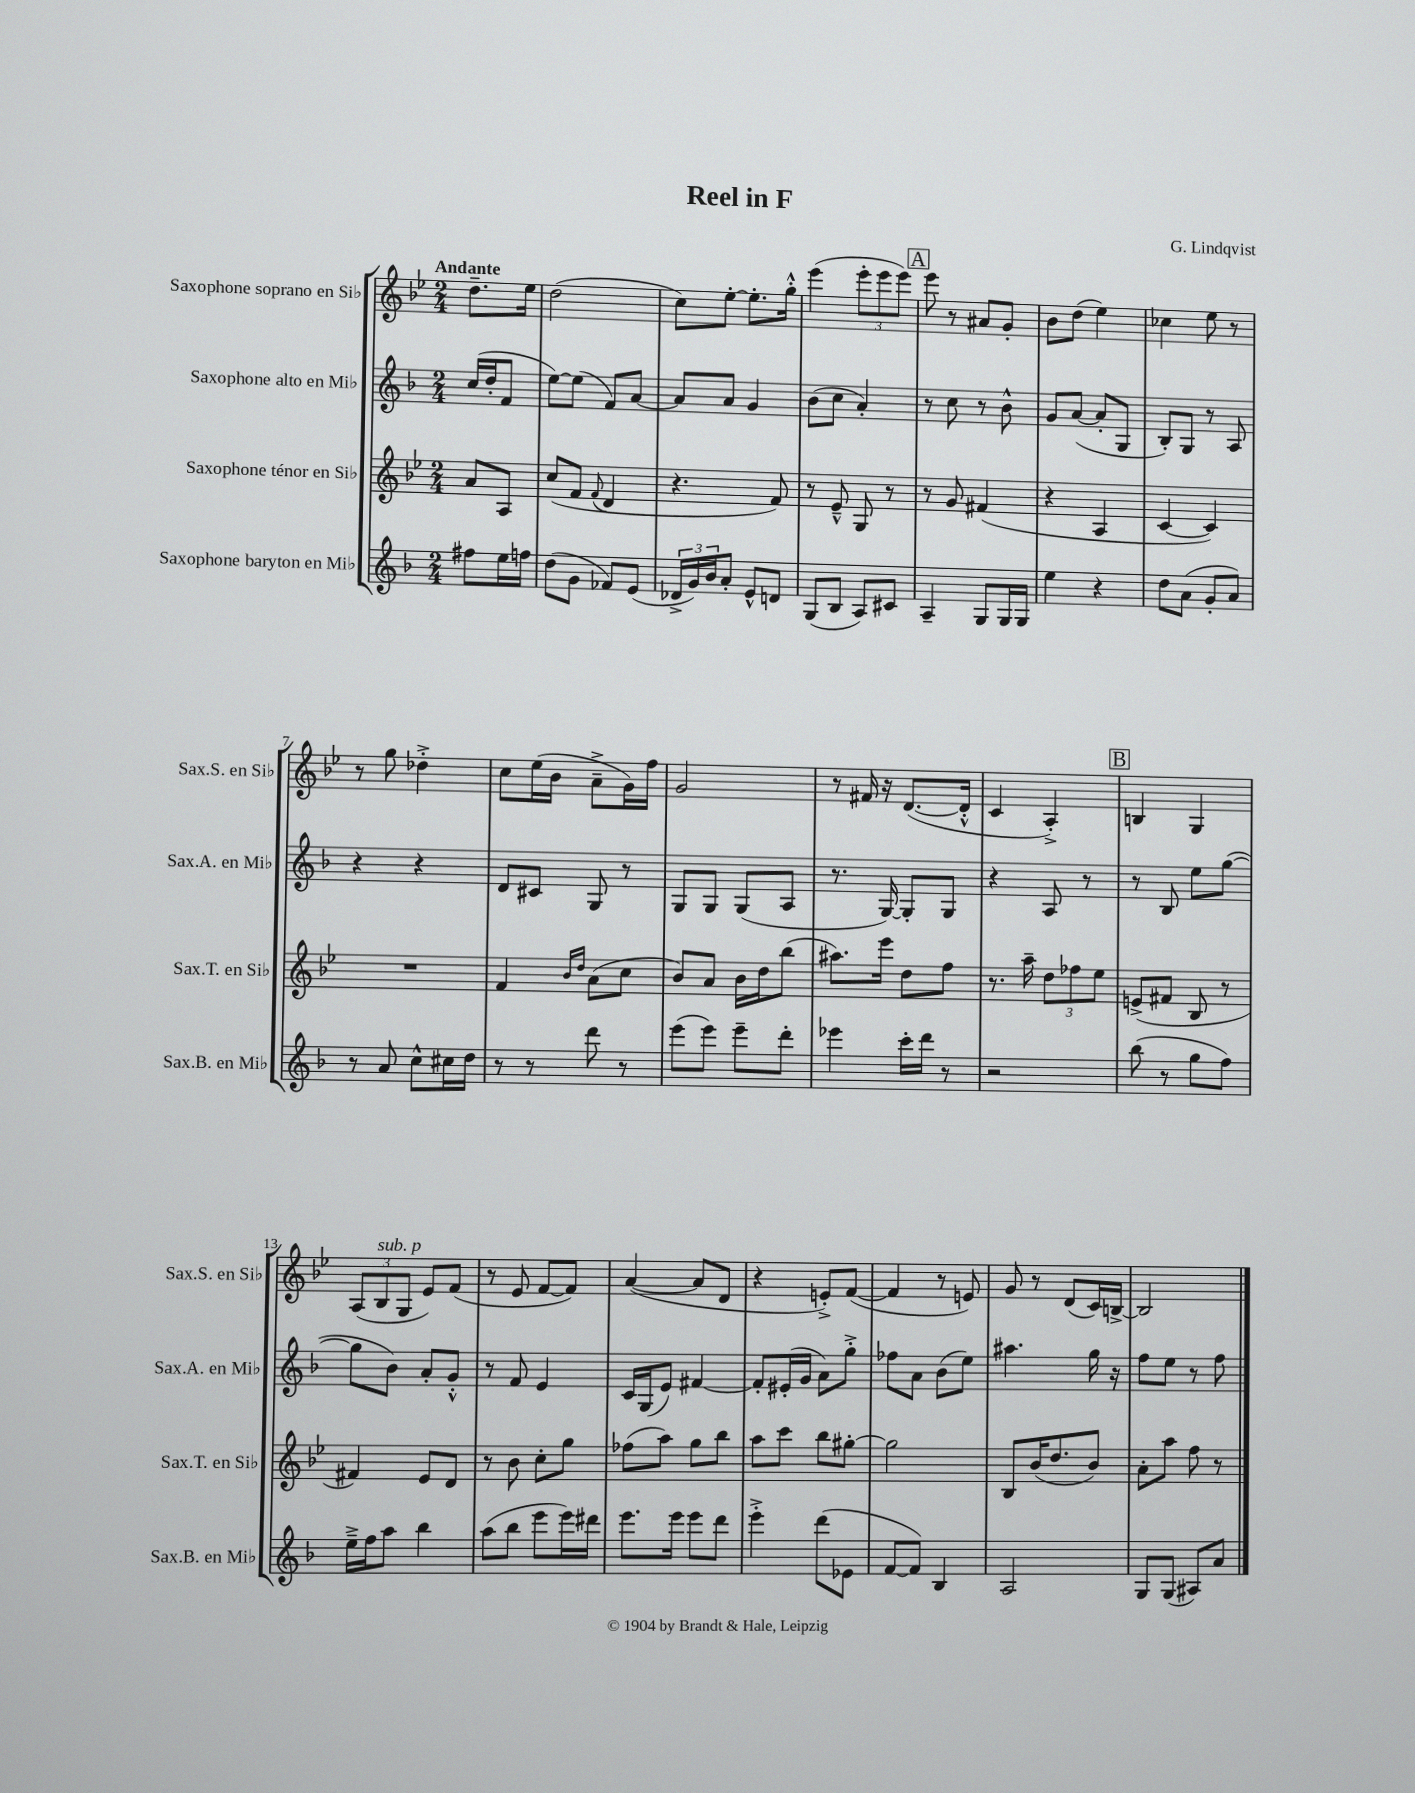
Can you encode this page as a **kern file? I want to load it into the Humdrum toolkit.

**kern	**kern	**kern	**kern
*staff4	*staff3	*staff2	*staff1
*clefG2	*clefG2	*clefG2	*clefG2
*k[b-]	*k[b-e-]	*k[b-]	*k[b-e-]
*M2/4	*M2/4	*M2/4	*M2/4
8ff#\L	8a/L	(16cc/LL	8.dd~\L
.	.	16dd'/J	.
16ee\L	8A/J	8f/J	.
16ff\JJ	.	.	16ee-\Jk
=	=	=	=
(8dd\L	(8cc/L	[8ee\L)	(2dd\
8g\J	8f/J	(8ee\]J	.
.	8qqf/	.	.
8f-/L)	4d/	8f/L)	.
(8e/J	.	[8a/J	.
=	=	=	=
24d-^/LL	4.r	8a/]L	8cc\L)
24g/)	.	.	.
24b-/J	.	.	.
8a'/J	.	8a/J	[8ee-'\J
8e^^/L	.	4g/	8.ee-'\]L
8d/J	8f/)	.	.
.	.	.	16gg'^^\Jk
=	=	=	=
(8G/L	8r	(8b-\L	(4eee-\
8B-/J	8e-~^^/	8cc\J	.
8A/L)	8G/	4a'/)	12eee-'\L
.	.	.	12eee-\
8c#/J	8r	.	.
.	.	.	12eee-\J)
=	=	=	=
4A~/	8r	8r	8eee-\
.	8g/	8cc\	8r
8G/L	(4f#/	8r	8a#/L
16G/L	.	8b-^^\	8g'/J
16G/JJ	.	.	.
=	=	=	=
4ee\	4r	8g/L	8b-\L
.	.	([8a/J	(8dd\J
4r	4A/	8a'/]L	4ee-\)
.	.	8G/J	.
=	=	=	=
8dd\L	[4c/	8B-'/L)	4cc-\
(8a\J	.	8G/J	.
8g'/L	4c/])	8r	8ee-\
8a/J)	.	8A/	8r
=	=	=	=
8r	2r	4r	8r
8a/	.	.	8gg\
8cc^^\L	.	4r	4dd-'^\
16cc#\L	.	.	.
16dd\JJ	.	.	.
=	=	=	=
8r	4f/	8d/L	8cc\L
8r	.	8c#/J	(16ee-\L
.	.	.	16b-\JJ
.	16qqb-/LL	.	.
.	16qqdd/JJ	.	.
8ddd\	(8a\L	8G/	8a~^\L
8r	8cc\J	8r	16g\L)
.	.	.	16ff\JJ
=	=	=	=
(8eee\L	8b-/L)	8G/L	2g/
8eee\J)	8a/J	8G/J	.
8eee~\L	16b-\LL	(8G/L	.
.	16dd\J	.	.
8ddd'\J	(8bb-\J	8A/J	.
=	=	=	=
4eee-\	8.aa#\L)	8.r	8r
.	.	.	16f#/
.	16eee-\Jk	[16G/)	16r
16ccc'\LL	8dd\L	8G'/]L	([8.d/L
16ddd\JJ	.	.	.
8r	8ff\J	8G/J	.
.	.	.	16d'^^/]Jk
=	=	=	=
2r	8.r	4r	4c/
.	16aa~\	.	.
.	12dd\L	8A/	4A'^/)
.	12ff-\	.	.
.	.	8r	.
.	12ee-\J	.	.
=	=	=	=
(8bb-\	(8e^/L	8r	4B/
8r	8f#/J	8B-/	.
8gg\L	8B-/	8ee\L	4G/
8ff\J)	8r	([8gg\J	.
=	=	=	=
16ee~^\LL	4f#/)	8gg\]L	(12A/L
16ff\J	.	.	.
.	.	.	12B-/
8aa\J	.	8b-\J)	.
.	.	.	12G/J
4bb-\	8e-/L	8a'/L	8e-/L)
.	8d/J	8g'^^/J	(8f/J
=	=	=	=
(8aa\L	8r	8r	8r
8bb-\J	8b-\	8f/	8e-/
8eee\L	8cc'\L	4e/	[8f/L
16eee\L)	8gg\J	.	8f/]J)
16ddd#\JJ	.	.	.
=	=	=	=
8.eee\L	(8ff-\L	16c/LL	([4a/
.	.	(16G/J	.
.	8aa\J)	8e/J)	.
16eee\Jk	.	.	.
8eee\L	8gg\L	[4f#/	8a/]L
8ddd\J	8bb-\J	.	8d/J
=	=	=	=
4eee'^\	8aa\L	8f#'/]L	4r
.	8ccc\J	(16e#'/L	.
.	.	16g/JJ	.
(8ddd\L	8bb-\L	8a\L)	8e'^/L)
8e-\J	[8gg#'\J	8gg'^\J	([8f/J
=	=	=	=
[8f/L	2gg#\]	8ff-\L	4f/]
8f/]J)	.	8a\J	.
4B-/	.	(8b-\L	8r
.	.	8ee\J)	8e/)
=	=	=	=
2A/	8B-/L	4.aa#\	8g/
.	(16b-/K	.	8r
.	8.dd/	.	.
.	.	.	(8d/L
.	8b-/J)	16gg\	16c/L)
.	.	16r	[16B^/JJ
=	=	=	=
8G/L	8a'\L	8ff\L	2B/]
(8G/J	8aa\J	8ee\J	.
8A#/L)	8ff\	8r	.
8a/J	8r	8ff\	.
==	==	==	==
*-	*-	*-	*-
